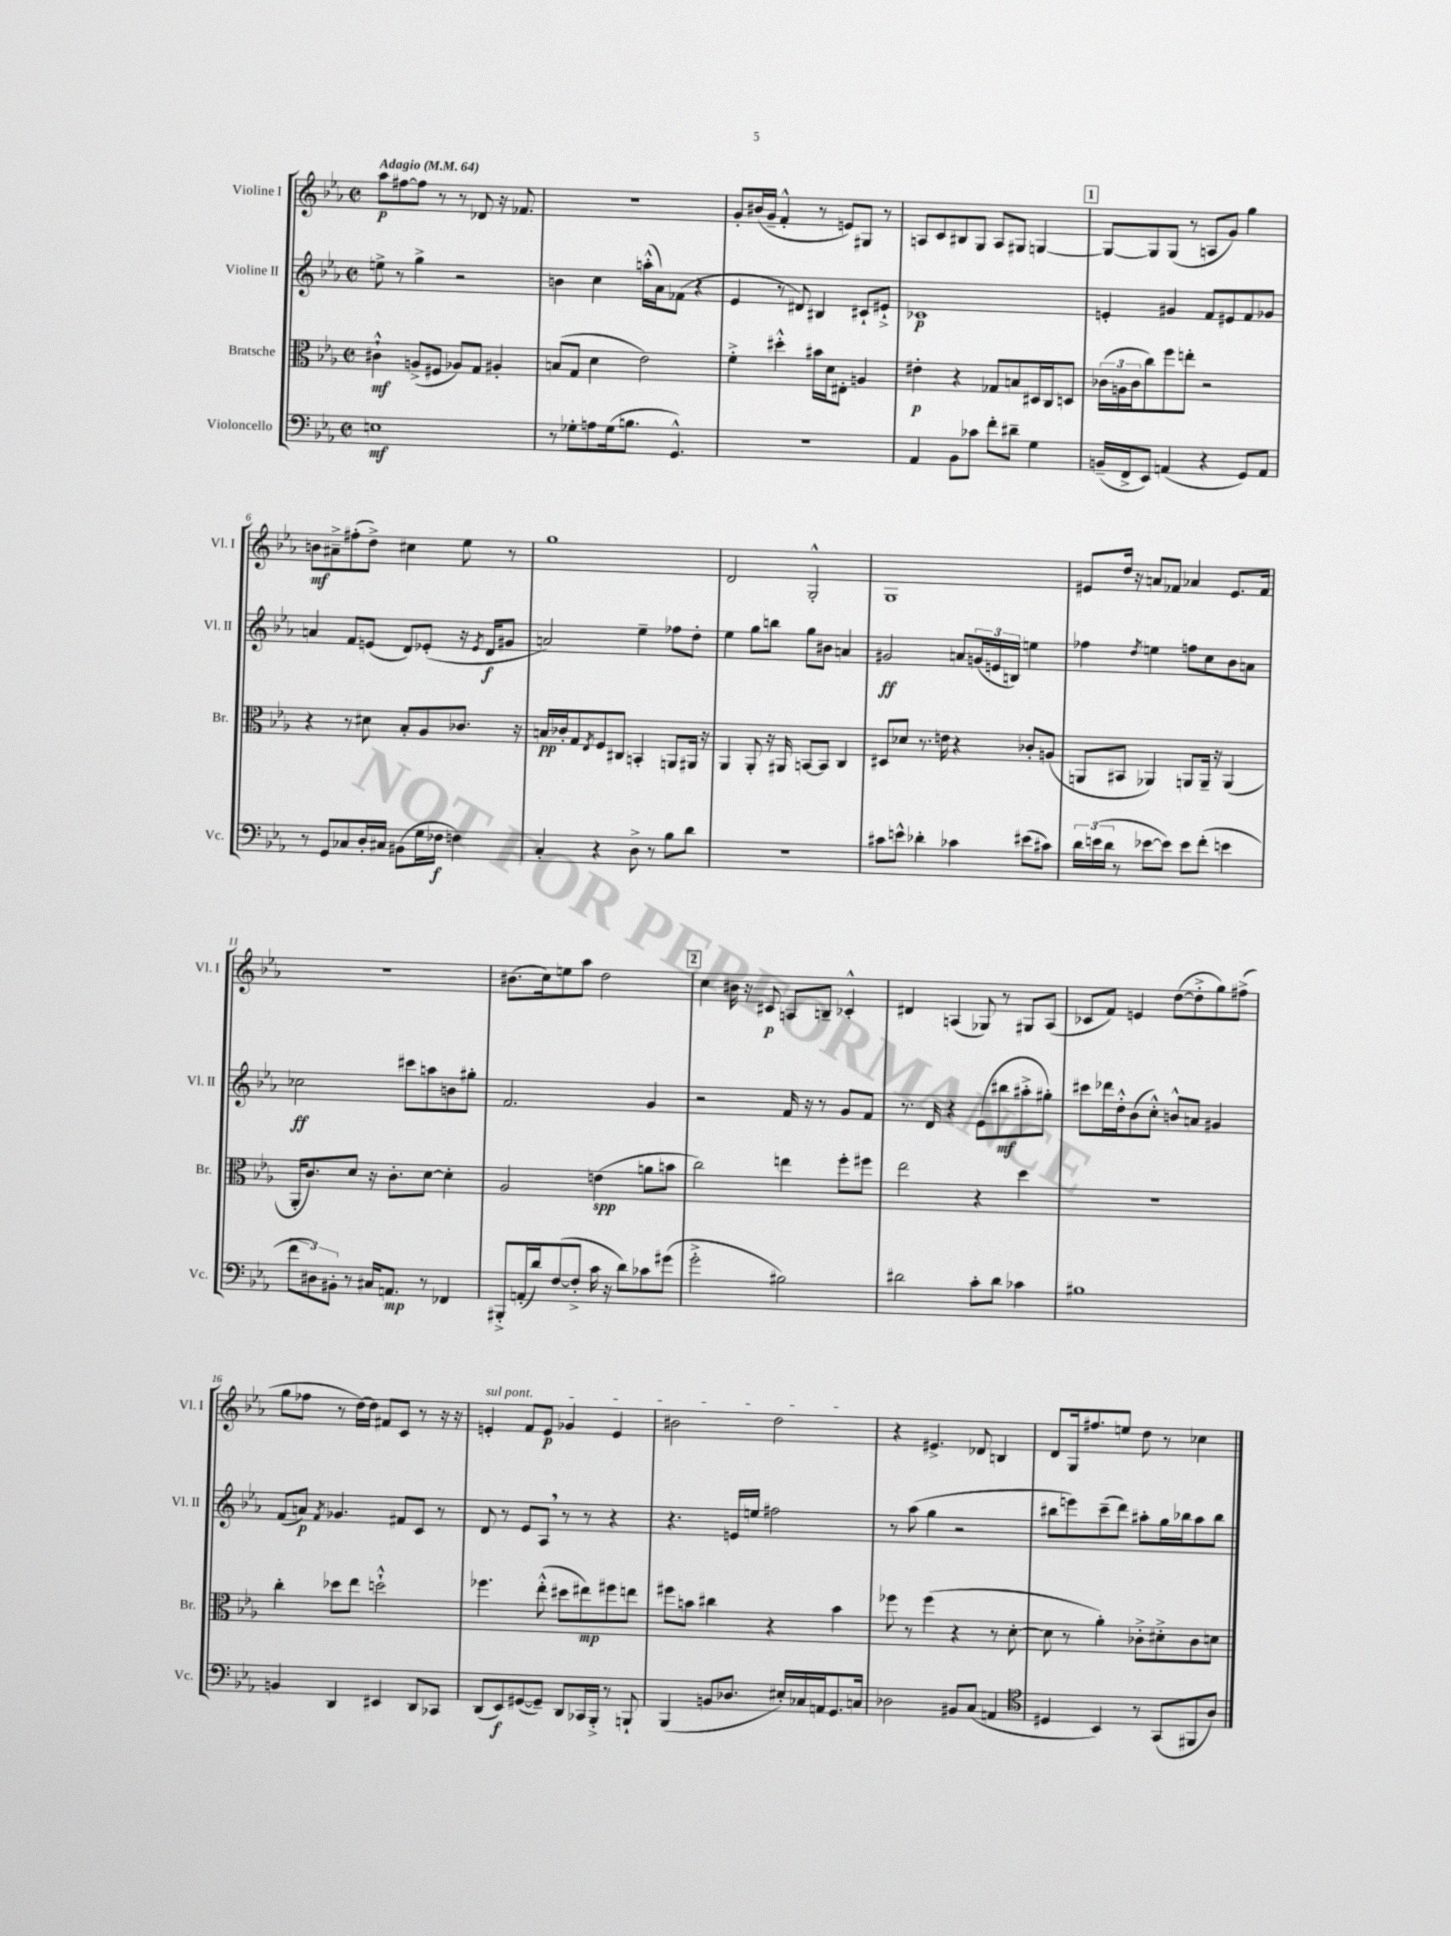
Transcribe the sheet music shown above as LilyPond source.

<<
\new StaffGroup <<
\new Staff = "s0" \with { instrumentName = "Violine I" shortInstrumentName = "Vl. I" } {
    \clef treble \key ees \major \defaultTimeSignature \time 2/2 \tempo "Adagio" 4 = 64
    aes''8\p fis''8~ fis''8 r8 r8 des'8 r16 fes'8. |
    R1 |
    g'8-. bis'16( g'16-- f'4-.-^ r8 e'8) gis8 r8 |
    a8 c'8 bis8 g8 a8 gis8 g4~ |
    \mark \markup { \box "1" } g8~ g8 g8( r8 a8 g'8) g''4 |
    b'8\mf ais'8---> fis''8-.( d''8->) cis''4 ees''8 r8 |
    g''1 |
    d'2 g2-.-^ |
    g1 |
    eis'8 d''16 r16 a'8 fes'8 aes'4 eis'8. fes'16 |
    R1 |
    bis'8.( c''16) e''8 aes''8 d''2 |
    \mark \markup { \box "2" } c''4 bis'16 r16 cis'8\p a8 b8-- ces'4-.-^ |
    dis'4 a4( ges8) r8 gis8 a8( |
    ces'8 f'8) e'4 d''8~( d''8-.-> g''8) fis''8->( |
    g''8 fes''8 r8 d''16~) d''16 fis'8 c'8 r8 r16 r16 |
    \once \override TextSpanner.bound-details.left.text = \markup { \italic "sul pont." } e'4-.\startTextSpan f'8 e'8\p ges'4 e'4 |
    bis'2 d''2\stopTextSpan |
    r4 eis'4.-> des'8 b4 |
    d'8 g16 fis''8. e''8 d''8 r8 ces''4 \bar "|." |
}
\new Staff = "s1" \with { instrumentName = "Violine II" shortInstrumentName = "Vl. II" } {
    \clef treble \key ees \major \defaultTimeSignature \time 2/2
    e''8-> r8 g''4-> r2 |
    b'4 c''4 a''16-.-^( aes'16) fes'8( r4 |
    ees'4 r8 dis'8) bis4 cis'8-! eis'8-!-> |
    ces'1\p |
    \mark \markup { \box "1" } e'4-. gis'4 f'8 eis'8 f'8 ges'8 |
    a'4 f'8 e'8( d'8) ees'8-.( r16 \acciaccatura { ees'8 } d'16\f gis'8 |
    a'2) ees''4-- fes''8 d''8-. |
    ees''4 g''8 b''8 g''8 bis'8 a'4 |
    gis'2\ff a'8 \tuplet 3/2 { g'16( e'16 b16) } e''4 |
    fes''4 \acciaccatura { d''8 } e''4 f''8 c''8 bes'8 a'8 |
    ces''2\ff cis'''8 a''8 b'8 gis''8-. |
    f'2. g'4 |
    \mark \markup { \box "2" } r2 f'16 r16 r8 g'8 f'8 |
    r8. d'16 r4 ees'8( bis''8\mf ais''8-.-> gis''8-.) |
    cis'''8 des'''16 d''16-.-^ bes'8( c''8-.-^) b'8-^ a'8 gis'4 |
    f'8( a'8\p) \acciaccatura { f'8 } ges'4. fis'8 c'8 r8 |
    d'8 r8 ees'8 aes8 \breathe r8 r8 r4 |
    r4. e'16 e''16 fis''2 |
    r8 aes''8( g''4 r2 |
    bis''8 e'''8) c'''8--( d'''8) ais''8-. g''16 bes''16 ais''8 bes''8 \bar "|." |
}
\new Staff = "s2" \with { instrumentName = "Bratsche" shortInstrumentName = "Br." } {
    \clef alto \key ees \major \defaultTimeSignature \time 2/2
    cis'4-!-^\mf a8->( fis8 aes8) g8 ais4-. |
    b8( g8 d'4 ees'2) |
    f'4-.-> dis''4-.-^ bis'16 d'16 eis8-. a4 |
    eis'4-.\p r4 ges8 b8 dis16 c16 d8 |
    \mark \markup { \box "1" } \tuplet 3/2 { ces'16( a16 ces'16 } c''8) f''8 e''8-. r2 |
    r4 r8 dis'8 bes8-. aes8 ces'8. r16 |
    b16\pp ces'16-. g8 \acciaccatura { ees8 } f8 cis8 b,4-. a,8 ais,16 r16 |
    aes,4 aes,8-. r16 ais,16 b,8~ b,8 c4 |
    dis8 des'8 r8. e'16 r4 ces'8-. a8( |
    a,8 bis,8 aes,4) a,8 a,16-- r16 a,4( |
    aes,16-. c'8.) d'8 r16 c'8.-. d'8~ d'4-. |
    aes2 e'4\spp( a'8 b'8 |
    \mark \markup { \box "2" } c''2) e''4 f''8-. fis''8 |
    ees''2 r4 d''4 |
    R1 |
    c''4-. des''8 ees''8 d''2-!-^ |
    fes''4. ees''8-.-^( dis''8 eis''8\mp) fis''8 e''8 |
    fis''8 b'8 cis''4 r4 b'4 |
    fes''8 r8 fes''4( r4 r8 d'8~-. |
    d'8 r8 aes'4-.) ces'8-.-> dis'8-.-> ces'8 d'8 \bar "|." |
}
\new Staff = "s3" \with { instrumentName = "Violoncello" shortInstrumentName = "Vc." } {
    \clef bass \key ees \major \defaultTimeSignature \time 2/2
    e1\mf |
    r8 ges8-. a8 ges16( b8. g,4.-^) |
    R1 |
    aes,4 bes,8 ces'8 f'8-. dis'8-- g4 |
    \mark \markup { \box "1" } b,16--( f,16-> ees,8) a,4( r4 g,8) a,8 |
    r8 g,8 ces8 d16-. cis16 bis,8( g16 fes16\f f4) |
    c4-. r4 d8-> r8 bes8 d'8 |
    R1 |
    cis'8 e'8-^ des'4-. ces'4 eis'8( cis'8) |
    \tuplet 3/2 { d'16 e'16( d'16 } r8 ees'8~ ees'8) ees'8 f'8-.( e'4 |
    \tuplet 3/2 { f'8 dis8) bis,8-. } r8 cis16 a,8.\mp r8 fes,4 |
    bis,,8-.-> a,16-.( d'16) f8~( f8-.-> c'16 r16 d'8) ces'8 gis'8( |
    \mark \markup { \box "2" } g'2-.-> bis2) |
    dis'2 c'8-. dis'8 ces'4 |
    bis1 |
    b,4 d,4 eis,4 d,8 ces,8 |
    d,8( ees,8\f) gis,8~( gis,8--) d,8 ces,16 bes,,16-.-> r8 b,,8-! |
    bes,,4( b,8 des8. eis16-.) ces16 a,16 g,8. c16 |
    des2 bis,8 c8( a,4 |
    \clef tenor dis4 bes,4) r8 g,8( fis,8 aes8) \bar "|." |
}
>>
>>
